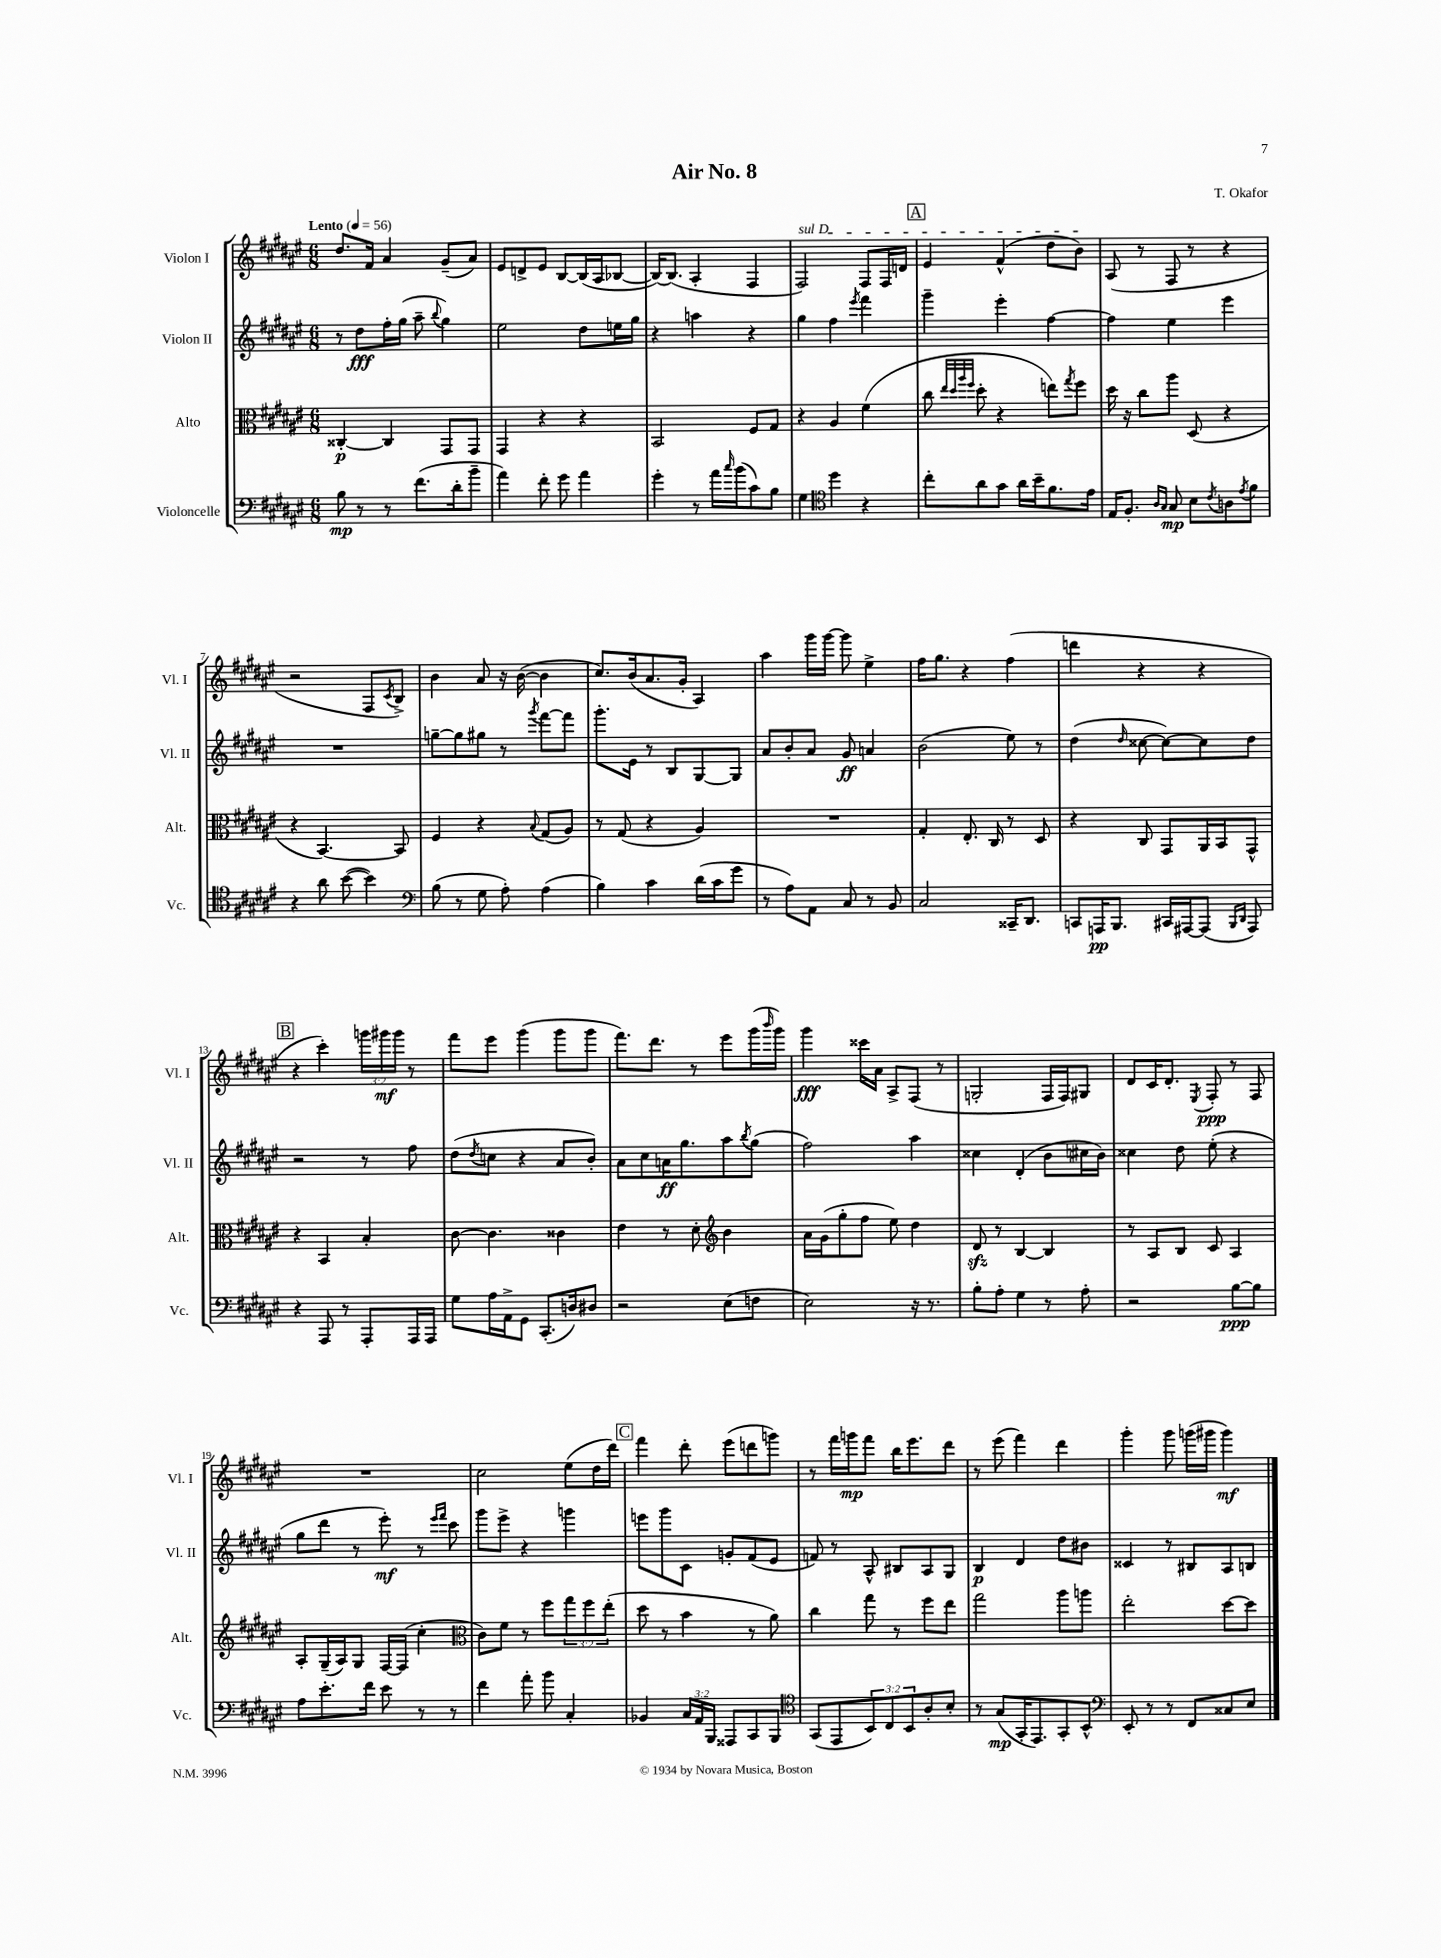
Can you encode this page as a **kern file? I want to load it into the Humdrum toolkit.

**kern	**kern	**kern	**kern
*staff4	*staff3	*staff2	*staff1
*clefF4	*clefC3	*clefG2	*clefG2
*k[f#c#g#d#a#e#]	*k[f#c#g#d#a#e#]	*k[f#c#g#d#a#e#]	*k[f#c#g#d#a#e#]
*M6/8	*M6/8	*M6/8	*M6/8
*MM56	*MM56	*MM56	*MM56
8B	[4C##'	8r	8.dd#
8r	.	8dd#	.
.	.	.	16f#
8r	4C##]	16ff#'	4a#
.	.	(16gg#	.
(8.f#	.	8aa#~	.
.	.	8qqbb	.
.	8GG#	4gg#)	(8g#~
16d#'	.	.	.
8b~	8GG#	.	8a#)
=	=	=	=
4a#)	4GG#	2ee#	8e#
.	.	.	8d^
8f#'	4r	.	8e#
8g#	.	.	[8B
4a#	4r	8dd#	(16B]
.	.	.	16A#
.	.	16ee	[8B-
.	.	16gg#	.
=	=	=	=
4g#'	2BB	4r	16B-_)
.	.	.	(8.B-]
8r	.	4aa	4A#'
16a#	.	.	.
16qqcc#	.	.	.
(16b	.	.	.
8c#)	8F#	4r	4F#
8B	8G#	.	.
=	=	=	=
4G#	4r	4gg#	2F#)
*clefC4	*	*	*
4dd#	4A#	4ff#	.
.	.	8qeee#	.
4r	(4f#	4fff#	8F#
.	.	.	16F#
.	.	.	16d
=	=	=	=
8cc#'	8cc#	4ggg#~	4e#
.	32qqee#	.	.
.	32qqdd#	.	.
.	32qqaa#	.	.
.	32qqff#	.	.
8a#	8dd#'	.	.
8g#	4r	4eee#'	(4f#^^
16a#	.	.	.
16b~	.	.	.
8.f#	8ee)	[4ff#	8dd#
.	8qgg#	.	.
.	8ff#	.	8b)
16e#	.	.	.
=	=	=	=
16E#	16dd#	4ff#]	(8A#
8.F#'	16r	.	.
.	8cc#	.	8r
16qqA#	.	.	.
16qqG#	.	.	.
8G#	8aa#	4ee#	8F#
8B	(8D#	.	8r
8qc#	.	.	.
8A	4r	4eee#	4r
8qe#	.	.	.
8f#	.	.	.
=	=	=	=
4r	4r	2.r	2r
8a#	[4.BB)	.	.
([8b	.	.	.
4b])	.	.	8F#
.	.	.	8qc#
.	8BB]	.	8B^)
=	=	=	=
*clefF4	*	*	*
(8B	4F#	[8gg~	4b
8r	.	8gg]	.
8G#	4r	8gg#	8a#
8A#')	.	8r	16r
.	.	.	([16b
.	8qqB	8qggg#	.
(4A#	(8G#	[8fff#	4b]
.	8A#)	8fff#]	.
=	=	=	=
4B)	8r	8.ggg#'	8.cc#)
.	(8G#	.	.
.	.	16e#	(16b
4c#	4r	8r	8.a#
.	.	8B	.
.	.	.	16g#'
(16d#	4A#)	[8G#	4A#)
16c#	.	.	.
8g#	.	8G#]	.
=	=	=	=
8r	2.r	8a#	4aa#
8A#)	.	8b'	.
8AA#	.	8a#	16ggg#
.	.	.	[16ggg#
8C#	.	8g#	8ggg#]
8r	.	4a	4ee#^
8BB	.	.	.
=	=	=	=
2C#	4G#'	(2b	16ff#
.	.	.	8.gg#
.	8.E#'	.	4r
.	16C#	.	.
16CC##~	8r	8ee#)	(4ff#
8.DD#	.	.	.
.	8D#	8r	.
=	=	=	=
8CC	4r	(4dd#	4ddd
16AAA	.	.	.
8.BBB	.	.	.
.	.	16qqdd#	.
.	8C#	[8cc##	4r
16CC#	8GG#	8cc##_)	.
[16AAA#	.	.	.
(8AAA#]	16AA#	8cc##]	4r
.	16BB	.	.
16qqBBB	.	.	.
16qqDD#	.	.	.
8AAA#)	8GG#^^	8dd#	.
=	=	=	=
4r	4r	2r	4r
8AAA#	4BB	.	4ccc#')
8r	.	.	.
8AAA#'	4B'	8r	24ggg
.	.	.	24ggg#
.	.	.	24ggg#
16AAA#	.	8ff#	8r
16AAA#	.	.	.
=	=	=	=
8G#	[8c#	(8dd#	8fff#
.	.	8qdd#	.
16A#	4.c#]	8cc	8eee#
16AA#^	.	.	.
8GG#	.	4r	(4ggg#
(8.CC#'	.	.	.
.	4c##	8a#	8ggg#
16D)	.	.	.
8D#	.	8b')	8ggg#
=	=	=	=
2r	4e#	8a#	8.fff#)
.	.	8cc#	.
.	.	.	8.ddd#
.	8r	16a	.
.	.	8.gg#	.
.	8d#'	.	8r
*	*clefG2	*	*
(8E#	4b	8aa#	8eee#
.	.	8qbb	.
8F	.	(8gg#	(16ggg#
.	.	.	16qqbbb
.	.	.	16ggg#)
=	=	=	=
2E#)	16a#	2ff#)	4ggg#
.	(16g#	.	.
.	8gg#'	.	.
.	8ff#	.	16ccc##
.	.	.	16a#
.	8ee#)	.	8A#^
16r	4dd#	4aa#	(8F#
8.r	.	.	.
.	.	.	8r
=	=	=	=
8B'	8d#	4cc##	2G'
8A#'	8r	.	.
4G#	[4B	(4d#'	.
8r	4B]	8b	16F#
.	.	.	16F#)
8A#'	.	16cc#	8G#
.	.	16b)	.
=	=	=	=
2r	8r	4cc##	8d#
.	8A#	.	16c#
.	.	.	8.d#'
.	8B	8dd#	.
.	.	.	8qE#
.	8c#	(8ee#'	8F#'
[8B	4A#	4r	8r
8B]	.	.	8F#
=	=	=	=
8A#	8A#'	8gg#	2.r
8.e#'	(16G#~	8ddd#	.
.	16A#)	.	.
.	8G#	8r	.
16f#	.	.	.
8e#	[16F#	8eee#')	.
.	(16F#]	.	.
8r	4cc#'	8r	.
.	.	16qqeee#	.
.	.	16qqfff#	.
8r	.	8ccc#	.
=	=	=	=
*	*clefC3	*	*
4f#	8c#)	8ggg#	2cc#
.	8f#	8eee#^	.
8a#'	8r	4r	.
8b	8ff#	.	.
4C#'	12gg#	4ggg	(8ee#
.	12ff#	.	.
.	.	.	16dd#
.	(12ee#'	.	.
.	.	.	16ddd#)
=	=	=	=
4BB-	8dd#	8eee	4fff#
.	8r	8ggg#	.
24C#	4b	8c#	8ddd#'
24AA#	.	.	.
24BBB	.	.	.
8AAA##	.	8g'	(8eee#
8CC#	8r	(8f#	8ddd
8BBB	8a#)	8e#	8ggg)
=	=	=	=
*clefC4	*	*	*
(8GG#	4cc#	8f)	8r
8EE#	.	8r	16fff#
.	.	.	16ggg
12BB)	8gg#	8A#^^	8fff#
12C#	.	.	.
.	8r	8B#	16bb
12BB	.	.	.
.	.	.	8.eee#
8A#'	8ff#	8A#	.
8B'	8ee#	8G#	8ddd#
=	=	=	=
8r	2gg#	4B	8r
(8G#	.	.	(8eee#
16GG#'	.	4d#	4fff#)
8.EE#)	.	.	.
8GG#'	8aa#	8dd#	4ddd#
8BB^^	8aa	8b#	.
=	=	=	=
*clefF4	*	*	*
8EE#'	2ee#'	4c##	4ggg#'
8r	.	.	.
8r	.	8r	8ggg#
8FF#	.	8B#	(16ggg
.	.	.	16ggg#
8C##	[8dd#	8A#	4ggg#)
8E#	8dd#]	8B	.
==	==	==	==
*-	*-	*-	*-
